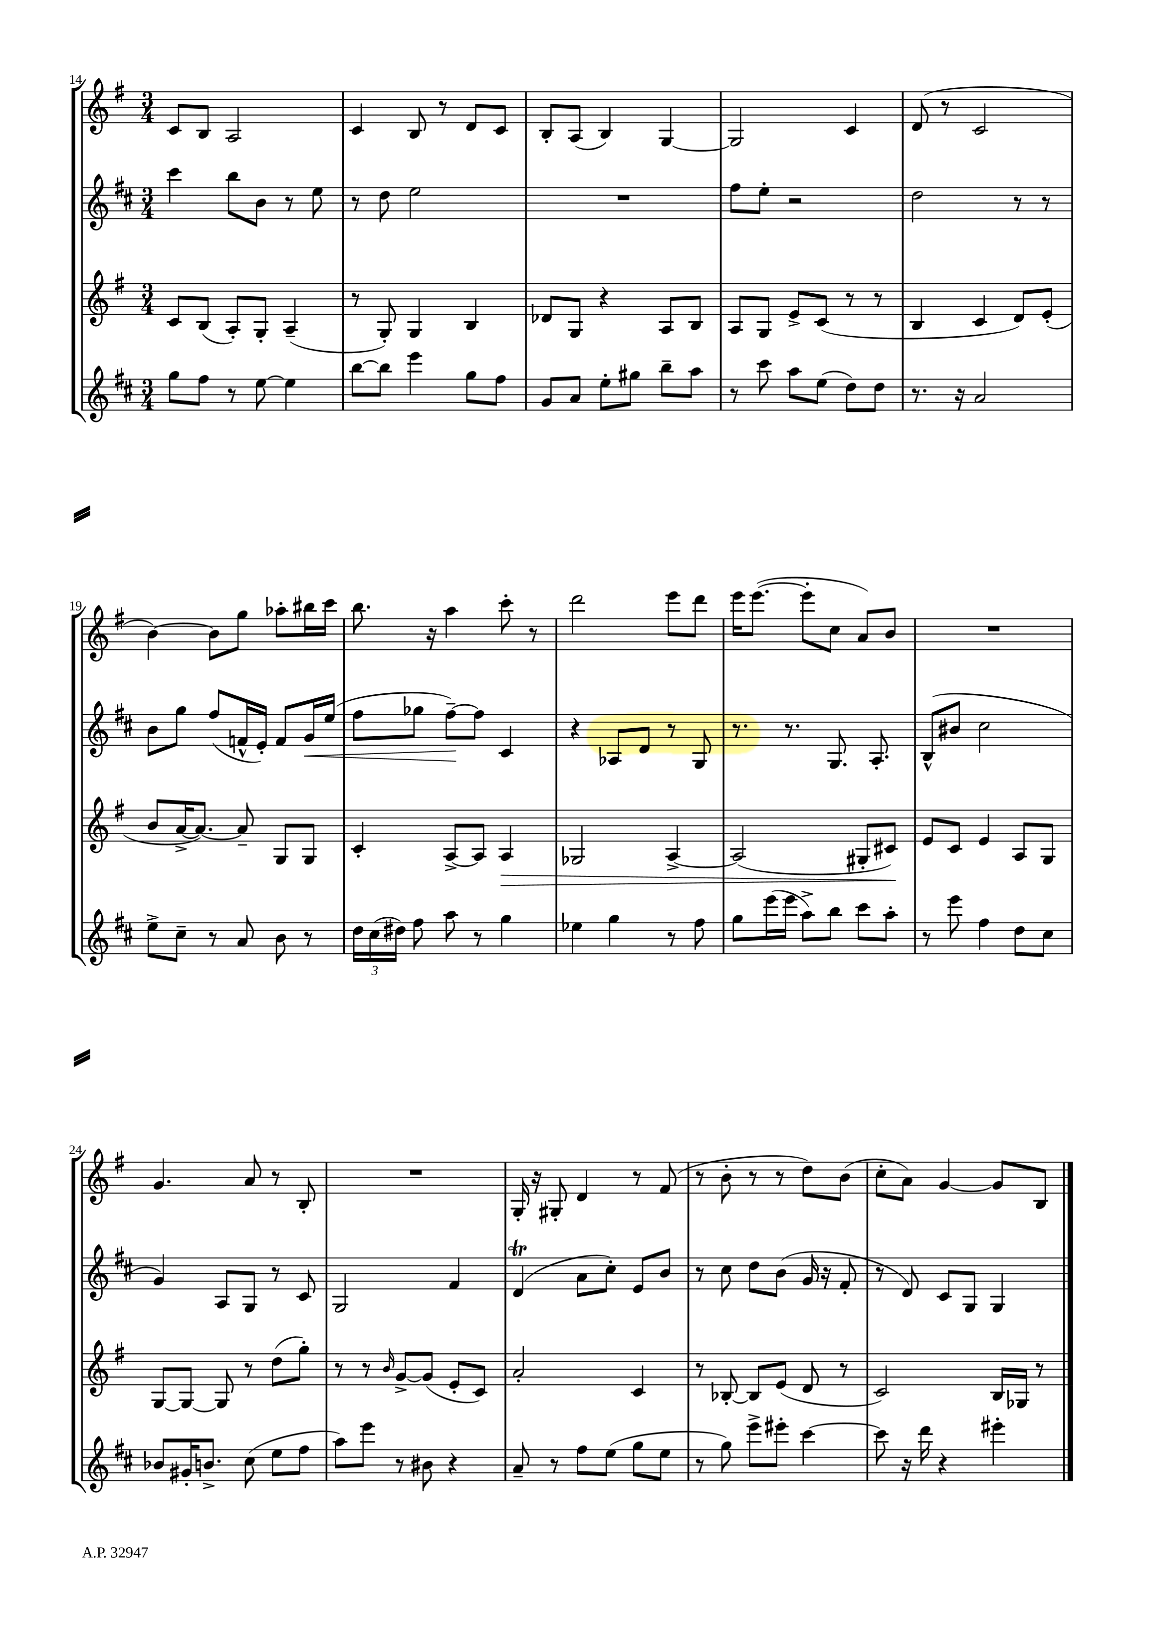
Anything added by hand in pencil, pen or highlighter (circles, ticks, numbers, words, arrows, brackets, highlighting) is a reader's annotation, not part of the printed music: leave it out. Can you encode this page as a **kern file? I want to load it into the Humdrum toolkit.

**kern	**kern	**kern	**kern
*staff4	*staff3	*staff2	*staff1
*clefG2	*clefG2	*clefG2	*clefG2
*k[f#c#]	*k[f#]	*k[f#c#]	*k[f#]
*M3/4	*M3/4	*M3/4	*M3/4
8gg\L	8c/L	4ccc#\	8c/L
8ff#\J	(8B/J	.	8B/J
8r	8A'/L)	8bb\L	2A/
[8ee\	8G'/J	8b\J	.
4ee\]	(4A~/	8r	.
.	.	8ee\	.
=	=	=	=
[8bb\L	8r	8r	4c/
8bb\]J	8G'/)	8dd\	.
4eee\	4G/	2ee\	8B/
.	.	.	8r
8gg\L	4B/	.	8d/L
8ff#\J	.	.	8c/J
=	=	=	=
8g/L	8d-/L	2.r	8B'/L
8a/J	8G/J	.	(8A/J
8ee'\L	4r	.	4B/)
8gg#\J	.	.	.
8bb~\L	8A/L	.	[4G/
8aa\J	8B/J	.	.
=	=	=	=
8r	8A/L	8ff#\L	2G/]
8ccc#\	8G/J	8ee'\J	.
8aa\L	8e^/L	2r	.
(8ee\J	(8c/J	.	.
8dd\L)	8r	.	4c/
8dd\J	8r	.	.
=	=	=	=
8.r	4B/	2dd\	(8d/
.	.	.	8r
16r	.	.	.
2a/	4c/	.	2c/
.	8d/L)	8r	.
.	(8e'/J	8r	.
=	=	=	=
8ee^\L	8b/L	8b\L	[4b\)
8cc#~\J	[16a^/K	8gg\J	.
.	8.a/_J)	.	.
8r	.	(8ff#/L	8b\]L
8a/	8a~/]	16f^^/L	8gg\J
.	.	16e'/JJ)	.
8b\	8G/L	8f/L	8aa-'\L
8r	8G/J	16g/L	16bb#\L
.	.	(16ee/JJ	16ccc\JJ
=	=	=	=
24dd\LL	4c'/	8ff#\L	8.bb\
(24cc#\	.	.	.
24dd#\JJ)	.	.	.
8ff#\	.	8gg-\J	.
.	.	.	16r
8aa\	[8A^/L	[8ff#~\L)	4aa\
8r	8A/]J	8ff#\]J	.
4gg\	4A/	4c#/	8ccc'\
.	.	.	8r
=	=	=	=
4ee-\	2G-/	4r	2ddd\
4gg\	.	8A-/L	.
.	.	8d/J	.
8r	[4A^/	8r	8eee\L
8ff#\	.	8G/	8ddd\J
=	=	=	=
8gg\L	(2A/]	8.r	16eee\LK
.	.	.	([8.eee\J
(16eee\L	.	.	.
16eee\JJ	.	8.r	.
8aa^\L)	.	.	8eee'\]L
8bb\J	.	8.G/	8cc\J
8ccc#\L	8G#'/L	.	8a/L)
.	.	8.A'/	.
8aa'\J	8c#/J)	.	8b/J
=	=	=	=
8r	8e/L	(8B^^/L	2.r
8eee\	8c/J	8b#/J	.
4ff#\	4e/	2cc#\	.
8dd\L	8A/L	.	.
8cc#\J	8G/J	.	.
=	=	=	=
8b-/L	[8G/L	4g/)	4.g/
16g#'/K	8G/_J	.	.
8.b^/J	.	.	.
.	8G/]	8A/L	.
(8cc#\	8r	8G/J	8a/
8ee\L	(8dd\L	8r	8r
8ff#\J	8gg'\J)	8c#/	8B'/
=	=	=	=
8aa\L)	8r	2G/	2.r
8eee\J	8r	.	.
.	16qqb/	.	.
8r	[8g^/L	.	.
8b#\	(8g/]J	.	.
4r	8e'/L	4f#/	.
.	8c/J)	.	.
=	=	=	=
8a~/	2a'/	(4d/	16G'/
.	.	.	16r
8r	.	.	8G#'/
8ff#\L	.	8a\L	4d/
(8ee\J	.	8cc#'\J)	.
8gg\L	4c/	8e/L	8r
8ee\J	.	8b/J	(8f#/
=	=	=	=
8r	8r	8r	8r
8gg\)	[8B-'/	8cc#\	8b'\
8eee^\L	8B-/]L	8dd\L	8r
8eee#'\J	(8e/J	(8b\J	8r
[4ccc#\	8d/	16g/	8dd\L)
.	.	16r	.
.	8r	8f#'/	(8b\J
=	=	=	=
8ccc#\]	2c/)	8r	8cc'\L
16r	.	8d/)	8a\J)
16ddd\	.	.	.
4r	.	8c#/L	[4g/
.	.	8G/J	.
4eee#'\	16B/LL	4G/	8g/]L
.	16G-/JJ	.	.
.	8r	.	8B/J
==	==	==	==
*-	*-	*-	*-
